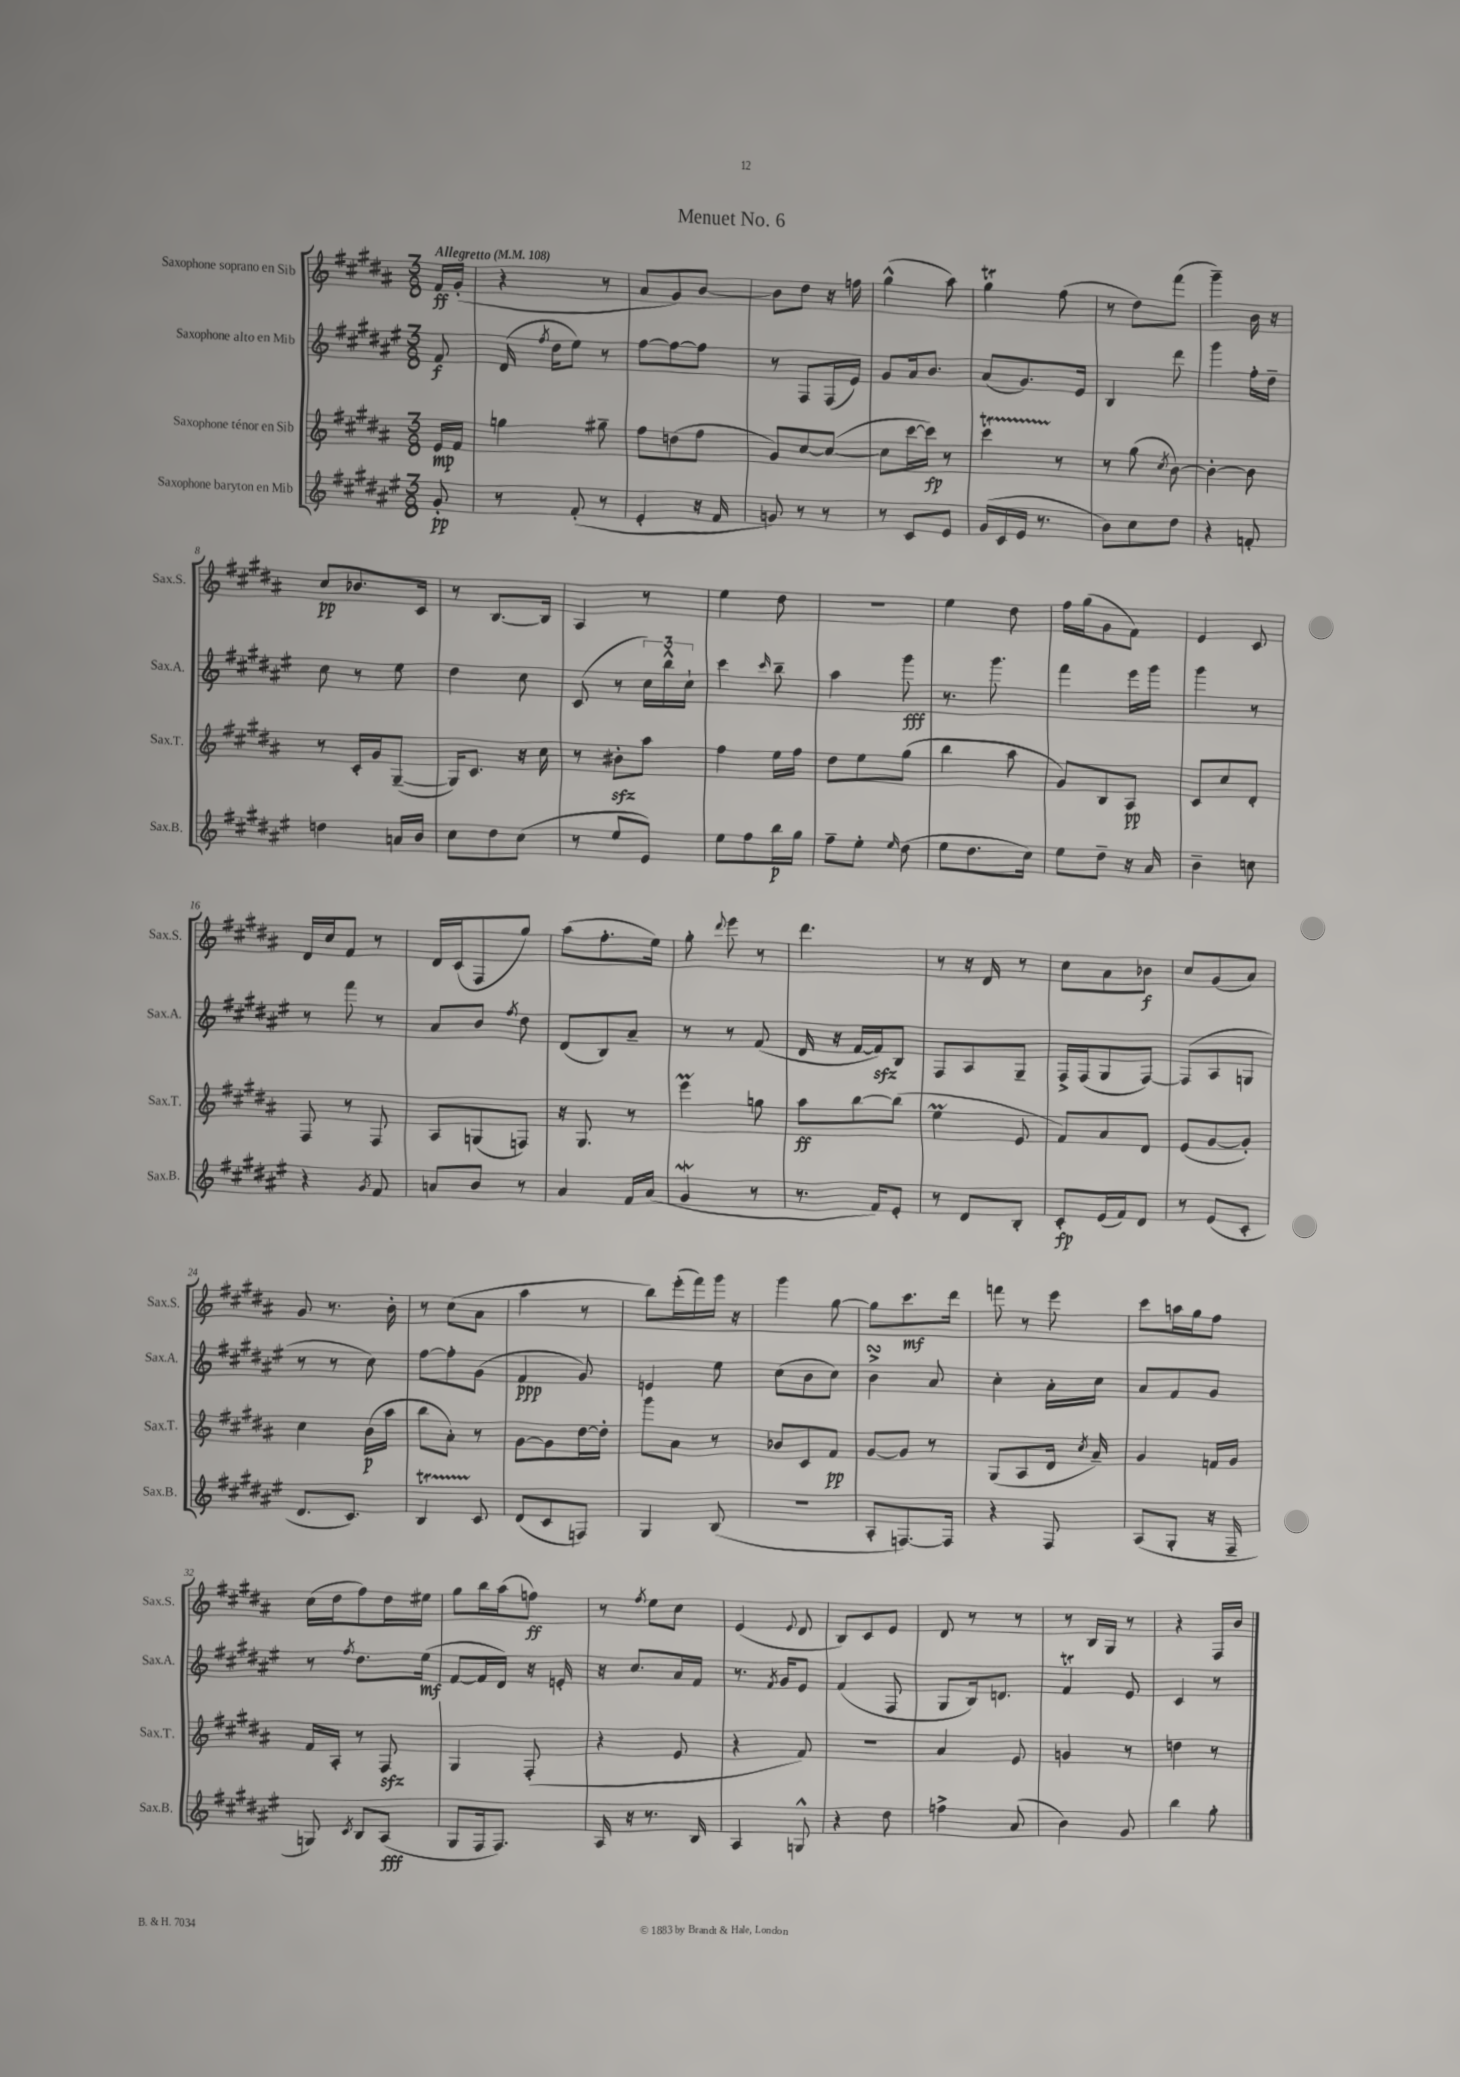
\header { title = "Menuet No. 6" }
<<
\new StaffGroup <<
\new Staff = "s0" \with { instrumentName = "Saxophone soprano en Sib" shortInstrumentName = "Sax.S." } {
    \clef treble \key b \major \numericTimeSignature \time 3/8 \partial 8 \tempo "Allegretto" 4 = 108
    \autoBeamOff fis'16[\ff gis'16]-.( |
    r4 r8 |
    ais'8[ gis'8) b'8]~ |
    b'8[ dis''8] r16 f''16 |
    gis''4-^( ais''8) |
    gis''4\trill fis''8( |
    r8 dis''8[) fis'''8]( |
    gis'''4--) b'16 r16 |
    cis''8[\pp bes'8. cis'16] |
    r8 b8.[~ b16] |
    ais4 r8 |
    e''4 dis''8 |
    R4. |
    e''4 dis''8 |
    fis''16[ gis''16( gis'8 fis'8]) |
    e'4 cis'8 |
    dis'16[ cis''16 fis'8] r8 |
    dis'16[ cis'16( fis8 gis''8]) |
    ais''8[( fis''8.-. e''16]) |
    gis''8-. \appoggiatura { dis'''8 } e'''8 r8 |
    dis'''4. |
    r8 r16 dis'16 r8 |
    cis''8[ ais'8 bes'8]\f |
    cis''8[ gis'8( ais'8]) |
    gis'8 r8. b'16-. |
    r8 cis''8[( ais'8] |
    ais''4 r8 |
    b''8[) e'''16-.( fis'''16) gis'''16] r16 |
    gis'''4 gis''8~ |
    gis''8[ cis'''8.\mf dis'''16] |
    f'''8 r8 e'''8 |
    cis'''8[ a''16 gis''16 fis''8] |
    cis''16[( dis''16 fis''8) dis''16 eis''16] |
    gis''8[ b''16 ais''16( f''8]\ff) |
    r8 \acciaccatura { fis''8 } e''8[ cis''8] |
    e'4( \appoggiatura { e'8 } dis'8 |
    b8[) cis'8 e'8] |
    dis'8 r8 r8 |
    r8 b16[ gis16] r8 |
    r4 fis16[ b'16] \bar "|." |
}
\new Staff = "s1" \with { instrumentName = "Saxophone alto en Mib" shortInstrumentName = "Sax.A." } {
    \clef treble \key fis \major \numericTimeSignature \time 3/8 \partial 8
    \autoBeamOff fis'8\f |
    dis'16( \acciaccatura { fis''8 } dis''16[ eis''8]) r8 |
    fis''8[~ fis''8~ fis''8] |
    r8 fis8[ fis16( eis'16]) |
    gis'8[ ais'16 b'8.] |
    ais'8[( gis'8.) eis'16] |
    b4 dis'''8 |
    gis'''4 fis''16[-. dis''16]-- |
    cis''8 r8 eis''8 |
    dis''4 cis''8 |
    cis'8( r8 \tuplet 3/2 { cis''16[) b''16-^ cis''16]-! } |
    cis'''4 \grace { cis'''16 } b''8-- |
    ais''4 gis'''8\fff |
    r8. gis'''8. |
    fis'''4 eis'''16[ gis'''16] |
    gis'''4 r8 |
    r8 fis'''8 r8 |
    ais'8[ b'8] \acciaccatura { fis''8 } dis''8 |
    dis'8[( b8) ais'8]-- |
    r8 r8 fis'8( |
    dis'16 r16 fis'16[~ fis'16\sfz) b8] |
    fis8[ ais8 gis8]-- |
    fis16[-> fis16( gis8 fis8]~) |
    fis8[( ais8 g8] |
    r8 r8 cis''8) |
    fis''8[~ fis''8-. gis'8]( |
    fis'4\ppp gis'8) |
    e'4 eis''8 |
    cis''8[( b'8 cis''8]) |
    b'4->\turn ais'8 |
    cis''4-. ais'16[-. cis''16] |
    ais'8[ fis'8 gis'8] |
    r8 \acciaccatura { fis''8 } dis''8.[ eis''16]\mf( |
    fis'8[~ fis'16 dis'16]) r16 e'16-. |
    r16 cis''8.[ ais'16 fis'16] |
    r8. \acciaccatura { fis'8 } gis'16[ eis'8] |
    fis'4( fis8 |
    gis8[ b16) d'8.] |
    fis'4\trill eis'8 |
    cis'4 r8 \bar "|." |
}
\new Staff = "s2" \with { instrumentName = "Saxophone ténor en Sib" shortInstrumentName = "Sax.T." } {
    \clef treble \key b \major \numericTimeSignature \time 3/8 \partial 8
    \autoBeamOff e'16[\mp fis'16] |
    g''4 gis''8-- |
    fis''8[ d''8( fis''8] |
    gis'8[) cis''8~ cis''8]~( |
    cis''8[ cis'''16~ cis'''16]\fp) r8 |
    cis'''4\startTrillSpan r8\stopTrillSpan |
    r8 gis''8( \acciaccatura { cis''8 } b'8~) |
    b'4~-. b'8 |
    r8 cis'16[-. gis'16 gis8]~--( |
    gis16[) cis'8.] r16 cis''16 |
    r8 bis'8[-.\sfz ais''8] |
    fis''4 e''16[ fis''16] |
    dis''8[ e''8 gis''8]( |
    b''4 ais''8 |
    gis'8[) b8 ais8]\pp |
    cis'8[ cis''8 dis'8]-. |
    fis8 r8 fis8 |
    ais8[ g8( f8]) |
    r16 gis8. r8 |
    e'''4\prall g''8 |
    ais''8[\ff b''8~ b''8]( |
    e''4\prall e'8 |
    fis'8[) ais'8 dis'8] |
    e'8[( gis'8~ gis'8]-.) |
    cis''4 b'16[\p( ais''16] |
    b''8[ ais'8]-.) r8 |
    gis'8[~ gis'8 dis''16~ dis''16]-. |
    gis'''8[ ais'8] r8 |
    bes'8[ cis'8 fis'8]\pp |
    gis'8[~ gis'8] r8 |
    gis8[( ais8 dis'16] \acciaccatura { cis''8 } ais'16--) |
    gis'4 f'16[ gis'16] |
    fis'16[ ais16]-. r8 fis8\sfz |
    gis4 fis8-.( |
    r4 e'8 |
    r4 fis'8) |
    r4. |
    ais'4 e'8 |
    g'4 r8 |
    d''4 r8 \bar "|." |
}
\new Staff = "s3" \with { instrumentName = "Saxophone baryton en Mib" shortInstrumentName = "Sax.B." } {
    \clef treble \key fis \major \numericTimeSignature \time 3/8 \partial 8
    \autoBeamOff gis'8-.\pp |
    r8 fis'8-.( r8 |
    eis'4-. r16 fis'16 |
    g'8) r8 r8 |
    r8 cis'8[ eis'8] |
    gis'16[( cis'16 eis'16] r8. |
    b'8[) cis''8 dis''8] |
    r4 f'8-. |
    d''4 a'16[ b'16] |
    cis''8[ dis''8 cis''8]( |
    r8 eis''8[ eis'8]) |
    eis''8[ fis''8 b''16\p gis''16] |
    fis''8[-- eis''8]-. \grace { eis''16 } dis''8( |
    eis''8[ dis''8. cis''16]) |
    eis''8[ dis''8]-- r16 ais'16 |
    b'4-- c''8 |
    r4 \acciaccatura { gis'8 } fis'8 |
    a'8[ b'8] r8 |
    ais'4 fis'16[ ais'16]( |
    gis'4\mordent r8 |
    r8. fis'16[) eis'8]-. |
    r8 dis'8[ b8]-. |
    cis'8[-.\fp eis'16( fis'16) dis'8] |
    r8 eis'8[( cis'8]-. |
    dis'8.[ cis'8.]) |
    b4\startTrillSpan cis'8\stopTrillSpan |
    dis'8[( cis'8 f8]) |
    gis4 b8( |
    r4. |
    ais8[-. f8.~) f16] |
    r4 fis8 |
    ais8[( gis8]-. r16 fis16-- |
    g8) \acciaccatura { cis'8 } b8[ ais8]\fff( |
    gis8[ fis16 fis8.]) |
    ais16 r16 r8. b16 |
    ais4 g8-^ |
    r4 dis''8 |
    f''4-> ais'8( |
    b'4) gis'8 |
    b''4 gis''8-. \bar "|." |
}
>>
>>
